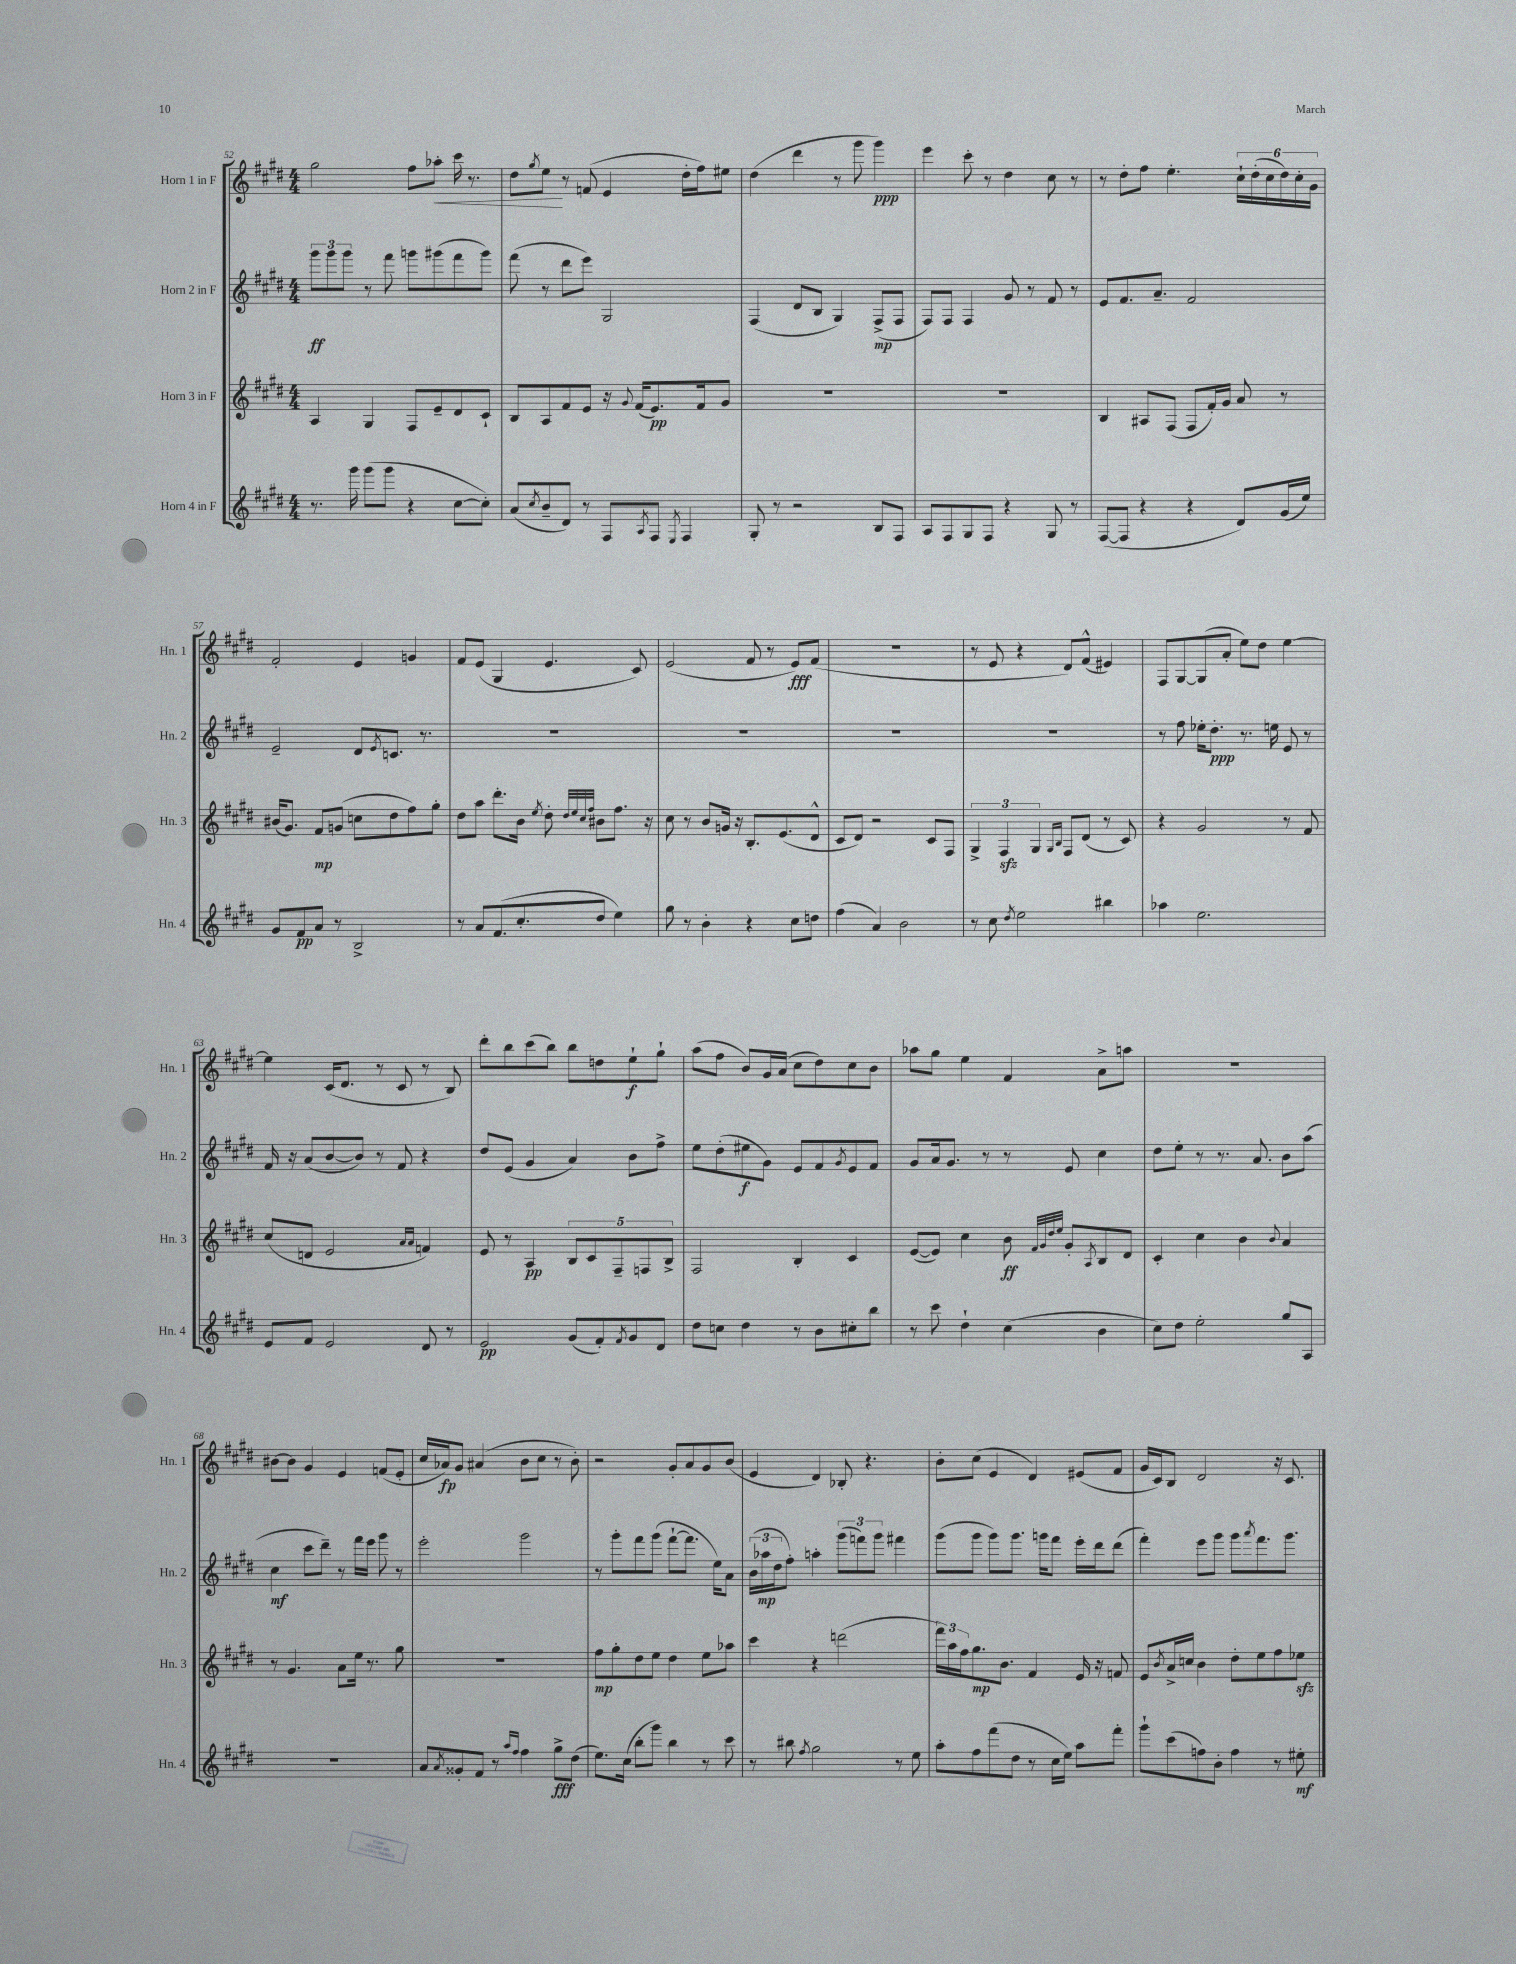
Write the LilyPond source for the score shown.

<<
\new StaffGroup <<
\new Staff = "s0" \with { instrumentName = "Horn 1 in F" shortInstrumentName = "Hn. 1" } {
    \clef treble \key e \major \numericTimeSignature \time 4/4
    gis''2 fis''8 aes''8-.\< cis'''16 r8. |
    dis''8 \acciaccatura { gis''8 } e''8\! r8 f'8( e'4 dis''16-. fis''16) eis''8 |
    dis''4( dis'''4 r8 gis'''8 gis'''4\ppp) |
    e'''4 cis'''8-. r8 dis''4 cis''8 r8 |
    r8 dis''8-. fis''8 e''4.-. \tuplet 6/4 { cis''16-! dis''16-.( cis''16 dis''16) cis''16-. gis'16 } |
    fis'2-. e'4 g'4 |
    fis'8 e'8( gis4 e'4. cis'8) |
    e'2( fis'8 r8 e'8\fff) fis'8( |
    R1 |
    r8 e'8 r4 dis'8) fis'8-^( eis'4) |
    fis8 gis8~ gis8( a'8-. e''8) dis''8 e''4~ |
    e''4 cis'16( dis'8. r8 cis'8 r8 b8) |
    dis'''8-. b''8 cis'''8( b''8) b''8 d''8 e''8-!\f gis''8-! |
    a''8( fis''8 b'8) gis'16 a'16( cis''8 dis''8) cis''8 b'8 |
    aes''8 gis''8 e''4 fis'4 a'8-> a''8 |
    R1 |
    bis'8~ bis'8 gis'4 e'4 f'8( e'8-. |
    cis''16 aes'16\fp) gis'8 ais'4( b'8 cis''8 r8 b'8-.) |
    r2 gis'8-. a'8 gis'8 b'8( |
    e'4 dis'4) bes8-. r4. |
    b'8-. cis''8( e'4 dis'4) eis'8( fis'8 |
    gis'16 cis'16) b8 dis'2 r16 cis'8. \bar "|." |
}
\new Staff = "s1" \with { instrumentName = "Horn 2 in F" shortInstrumentName = "Hn. 2" } {
    \clef treble \key e \major \numericTimeSignature \time 4/4
    \tuplet 3/2 { gis'''8\ff gis'''8 gis'''8 } r8 fis'''8 g'''8 gis'''8( fis'''8 gis'''8) |
    fis'''8( r8 dis'''8 e'''8) gis2 |
    fis4( dis'8 b8 gis4) fis8->\mp( fis8 |
    fis8) fis8 fis4 gis'8 r8 fis'8 r8 |
    e'8 fis'8. a'8.-- fis'2 |
    e'2-- dis'8 \acciaccatura { e'8 } c'8. r8. |
    R1 |
    R1 |
    R1 |
    R1 |
    r8 fis''8 ees''16-. dis''8.-.\ppp r8. e''16 e'8 r8 |
    fis'16 r16 a'8( b'8~ b'8) r8 fis'8 r4 |
    dis''8 e'8( gis'4 a'4) b'8 fis''8-> |
    e''8 dis''8-.( eis''8\f gis'8) e'8 fis'8 \acciaccatura { gis'8 } e'8 fis'8 |
    gis'8 a'16 gis'8. r8 r8 e'8 cis''4 |
    dis''8 e''8-. r8 r8. a'8. b'8 a''8( |
    cis''4\mf cis'''8 dis'''8--) r8 fis'''16 e'''16 gis'''8 r8 |
    e'''2-. gis'''2 |
    r8 gis'''8-. fis'''8 gis'''8( fis'''8~-! fis'''8. e''16) a'8 |
    \tuplet 3/2 { b'16( aes''16\mp dis''16 } fis''8-.) a''4-. \tuplet 3/2 { gis'''8( f'''8) gis'''8 } fis'''4 |
    gis'''8( gis'''8 gis'''8) gis'''8. g'''16 fis'''8 e'''16-. dis'''16 dis'''8( |
    fis'''4-.) e'''8 gis'''8 gis'''8 \acciaccatura { a'''8 } fis'''8. gis'''8. \bar "|." |
}
\new Staff = "s2" \with { instrumentName = "Horn 3 in F" shortInstrumentName = "Hn. 3" } {
    \clef treble \key e \major \numericTimeSignature \time 4/4
    a4 gis4 fis8 e'8-- dis'8 cis'8-! |
    b8 a8 fis'8 e'8 r16 \appoggiatura { gis'8 } fis'16( e'8.\pp) fis'16 gis'8 |
    R1 |
    R1 |
    b4 ais8 fis8( fis8 fis'16-.) gis'16 a'8 r8 |
    bis'16( gis'8.) fis'8\mp g'8( c''8 dis''8 fis''8) gis''8-. |
    dis''8 a''8 dis'''8.-. b'16 \acciaccatura { e''8 } dis''8-. \grace { dis''32 e''32 cis''32 fis''32 } bis'8 fis''8. r16 |
    cis''8 r8 b'8 g'16 r16 b8.-. e'8.( dis'8-^ |
    cis'8 dis'8) r2 cis'8 fis8 |
    \tuplet 3/2 { gis4-> fis4\sfz gis4 } \grace { gis16 b16 } fis8 dis'8( r8 cis'8) |
    r4 gis'2 r8 fis'8 |
    cis''8( d'8 e'2 \grace { a'16 a'16 } f'4) |
    e'8 r8 a4\pp \tuplet 5/4 { b8 cis'8 fis8-- f8 b8-> } |
    fis2 b4-. cis'4 |
    e'8~( e'8) cis''4 b'8\ff \grace { fis'32 gis'32 dis''32 e''32 } gis'8-. \acciaccatura { a8 } b8 dis'8 |
    cis'4-. cis''4 b'4 \appoggiatura { b'8 } a'4 |
    r8 gis'4. a'8 e''16 r8. gis''8 |
    R1 |
    fis''8\mp gis''8-. dis''8 e''8 dis''4 e''8 aes''8 |
    cis'''4 r4 d'''2( |
    \tuplet 3/2 { fis'''16) a''16 fis''16 } gis''8.\mp b'8. fis'4 e'16 r16 f'8 |
    e'8 \acciaccatura { b'8 } a'16-> c''16 b'4 dis''8-. e''8 fis''8 ees''8\sfz \bar "|." |
}
\new Staff = "s3" \with { instrumentName = "Horn 4 in F" shortInstrumentName = "Hn. 4" } {
    \clef treble \key e \major \numericTimeSignature \time 4/4
    r8. gis'''16 gis'''8( gis'''8 r4 cis''8~ cis''8-.) |
    a'8( \acciaccatura { cis''8 } b'8-- dis'8) r8 fis8 \acciaccatura { a8 } fis8 \acciaccatura { e8 } fis4 |
    gis8-. r8 r2 b8 fis8 |
    a8 fis8 gis8 fis8 r4 gis8 r8 |
    fis8~( fis8 r4 r4 dis'8) gis'16( e''16) |
    gis'8 fis'8\pp a'8 r8 b2-> |
    r8 a'8 fis'8.( cis''8.-. dis''8 e''4) |
    gis''8 r8 b'4-. r4 cis''8 d''8 |
    fis''4( a'4) b'2 |
    r8 cis''8 \acciaccatura { dis''8 } e''2 bis''4 |
    aes''4 e''2. |
    e'8 fis'8 e'2 dis'8 r8 |
    e'2\pp gis'8( fis'8-.) \acciaccatura { fis'8 } gis'8 dis'8 |
    dis''8 c''8 dis''4 r8 b'8 cis''8-. b''8 |
    r8 cis'''8 dis''4-! cis''4( b'4 |
    cis''8) dis''8 e''2-. gis''8 a8 |
    R1 |
    a'8 \acciaccatura { a'8 } gisis'8-. fis'8 r8 \grace { a''16 fis''16 } fis''4 gis''8->\fff dis''8( |
    e''8.) cis''16( b''8-. gis'''8) b''4 r8 cis'''8 |
    r8 bis''8 \acciaccatura { fis''8 } gis''2 r8 e''8 |
    a''8-. fis''8 fis'''8( dis''8 r8 cis''16 e''16) a''8 fis'''8-. |
    gis'''8-! cis'''8( f''8) b'8-. f''4 r8 eis''8-.\mf \bar "|." |
}
>>
>>
\layout { \context { \Score currentBarNumber = #52 } }
